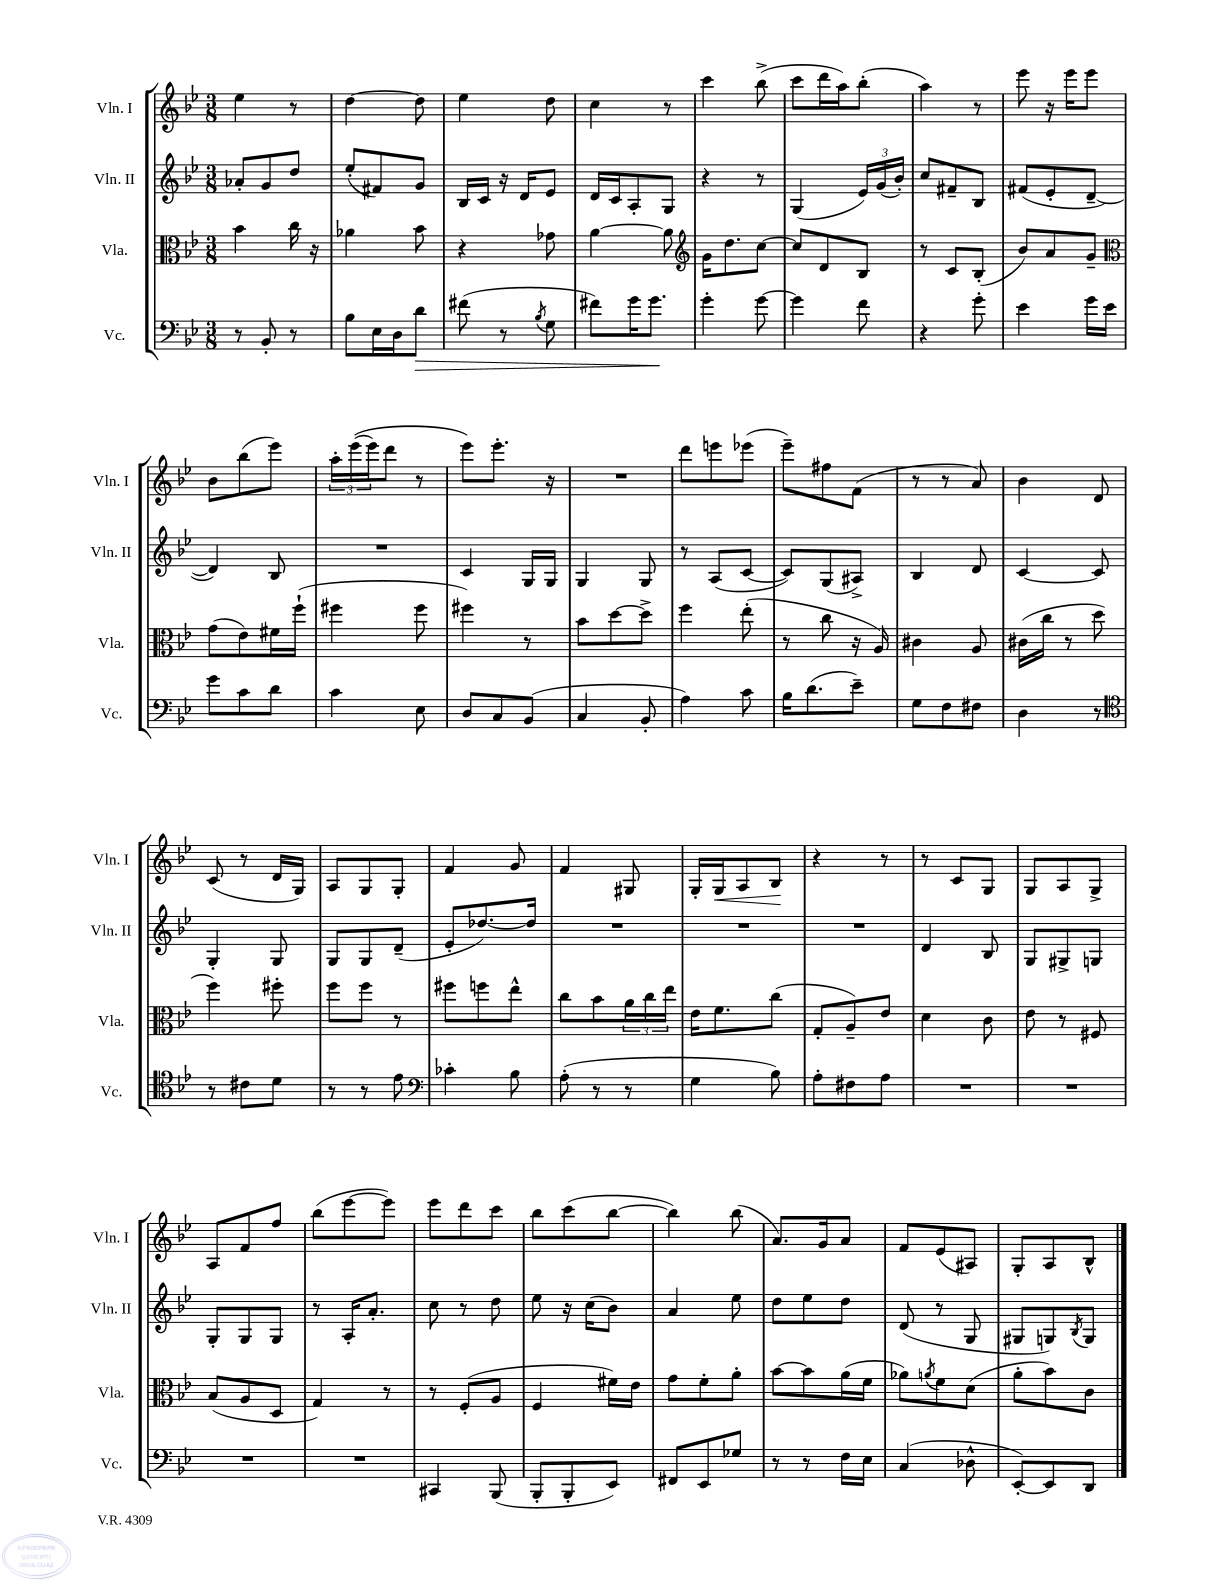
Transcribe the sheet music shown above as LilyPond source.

<<
\new StaffGroup <<
\new Staff = "s0" \with { instrumentName = "Vln. I" shortInstrumentName = "Vln. I" } {
    \clef treble \key bes \major \numericTimeSignature \time 3/8
    ees''4 r8 |
    d''4~ d''8 |
    ees''4 d''8 |
    c''4 r8 |
    c'''4 bes''8->( |
    c'''8 d'''16 a''16) bes''8-.( |
    a''4) r8 |
    ees'''8 r16 ees'''16 ees'''8 |
    bes'8 bes''8( ees'''8) |
    \tuplet 3/2 { a''16-. ees'''16(\( ees'''16) } d'''8 r8 |
    ees'''8\) ees'''8.-. r16 |
    R4. |
    d'''8 e'''8 ees'''8( |
    ees'''8--) fis''8 f'8( |
    r8 r8 a'8) |
    bes'4 d'8 |
    c'8( r8 d'16 g16) |
    a8 g8 g8-. |
    f'4 g'8 |
    f'4 gis8 |
    g16-. g16\< a8 bes8\! |
    r4 r8 |
    r8 c'8 g8 |
    g8 a8 g8-> |
    a8 f'8 f''8 |
    bes''8( ees'''8~ ees'''8) |
    ees'''8 d'''8 c'''8 |
    bes''8 c'''8( bes''8~ |
    bes''4) bes''8( |
    a'8.) g'16 a'8 |
    f'8 ees'8( ais8) |
    g8-. a8 bes8-^ \bar "|." |
}
\new Staff = "s1" \with { instrumentName = "Vln. II" shortInstrumentName = "Vln. II" } {
    \clef treble \key bes \major \numericTimeSignature \time 3/8
    aes'8-. g'8 d''8 |
    ees''8-.( fis'8) g'8 |
    bes16 c'16 r16 d'16 ees'8 |
    d'16 c'16 a8-. g8 |
    r4 r8 |
    g4( \tuplet 3/2 { ees'16) g'16( bes'16-.) } |
    c''8 fis'8-- bes8 |
    fis'8( ees'8-. d'8~-- |
    d'4) bes8 |
    R4. |
    c'4 g16 g16 |
    g4 g8 |
    r8 a8( c'8~ |
    c'8) g8( ais8->) |
    bes4 d'8 |
    c'4~ c'8 |
    g4-. g8 |
    g8 g8 d'8--( |
    ees'8-. des''8.~) des''16 |
    R4. |
    R4. |
    R4. |
    d'4 bes8 |
    g8 gis8-> g8 |
    g8-. g8 g8 |
    r8 a16-. a'8.-. |
    c''8 r8 d''8 |
    ees''8 r16 c''16( bes'8) |
    a'4 ees''8 |
    d''8 ees''8 d''8 |
    d'8( r8 g8 |
    gis8 g8) \acciaccatura { bes8 } g8 \bar "|." |
}
\new Staff = "s2" \with { instrumentName = "Vla." shortInstrumentName = "Vla." } {
    \clef alto \key bes \major \numericTimeSignature \time 3/8
    bes'4 c''16 r16 |
    aes'4 bes'8 |
    r4 ges'8 |
    a'4~ a'8 |
    \clef treble g'16 d''8. c''8~ |
    c''8 d'8 bes8 |
    r8 c'8 bes8-.( |
    bes'8) a'8 g'8-- |
    \clef alto g'8( ees'8) fis'16 f''16-!( |
    fis''4 fis''8 |
    fis''4) r8 |
    bes'8 d''8~ d''8-> |
    f''4 ees''8-.( |
    r8 c''8 r16 a16) |
    cis'4 a8 |
    cis'16( c''16 r8 d''8 |
    f''4) fis''8-. |
    f''8 f''8 r8 |
    fis''8 f''8 ees''8-^ |
    c''8 bes'8 \tuplet 3/2 { a'16 c''16 ees''16 } |
    ees'16 f'8. c''8( |
    g8-. a8--) ees'8 |
    d'4 c'8 |
    ees'8 r8 fis8 |
    bes8( a8 d8 |
    g4) r8 |
    r8 f8-.( a8 |
    f4 fis'16) ees'16 |
    g'8 f'8-. a'8-. |
    bes'8~ bes'8 a'16( f'16 |
    aes'8) \acciaccatura { a'8 } f'8 d'8( |
    a'8-. bes'8) c'8 \bar "|." |
}
\new Staff = "s3" \with { instrumentName = "Vc." shortInstrumentName = "Vc." } {
    \clef bass \key bes \major \numericTimeSignature \time 3/8
    r8 bes,8-. r8 |
    bes8 ees16 d16 d'8\> |
    fis'8( r8 \acciaccatura { bes8 } g8 |
    fis'8) g'16 g'8.\! |
    g'4-. g'8~ |
    g'4 f'8 |
    r4 g'8-. |
    ees'4 g'16 ees'16 |
    g'8 c'8 d'8 |
    c'4 ees8 |
    d8 c8 bes,8( |
    c4 bes,8-. |
    a4) c'8 |
    bes16 d'8.( ees'8--) |
    g8 f8 fis8 |
    d4 r8 |
    \clef tenor r8 cis'8 d'8 |
    r8 r8 ees'8 |
    \clef bass ces'4-. bes8 |
    a8-.( r8 r8 |
    g4 bes8) |
    a8-. fis8 a8 |
    R4. |
    R4. |
    R4. |
    R4. |
    cis,4 bes,,8( |
    bes,,8-. bes,,8-. ees,8) |
    fis,8 ees,8 ges8 |
    r8 r8 f16 ees16 |
    c4( des8-^ |
    ees,8~-.) ees,8 d,8 \bar "|." |
}
>>
>>
\layout { \context { \Score \remove "Bar_number_engraver" } }
